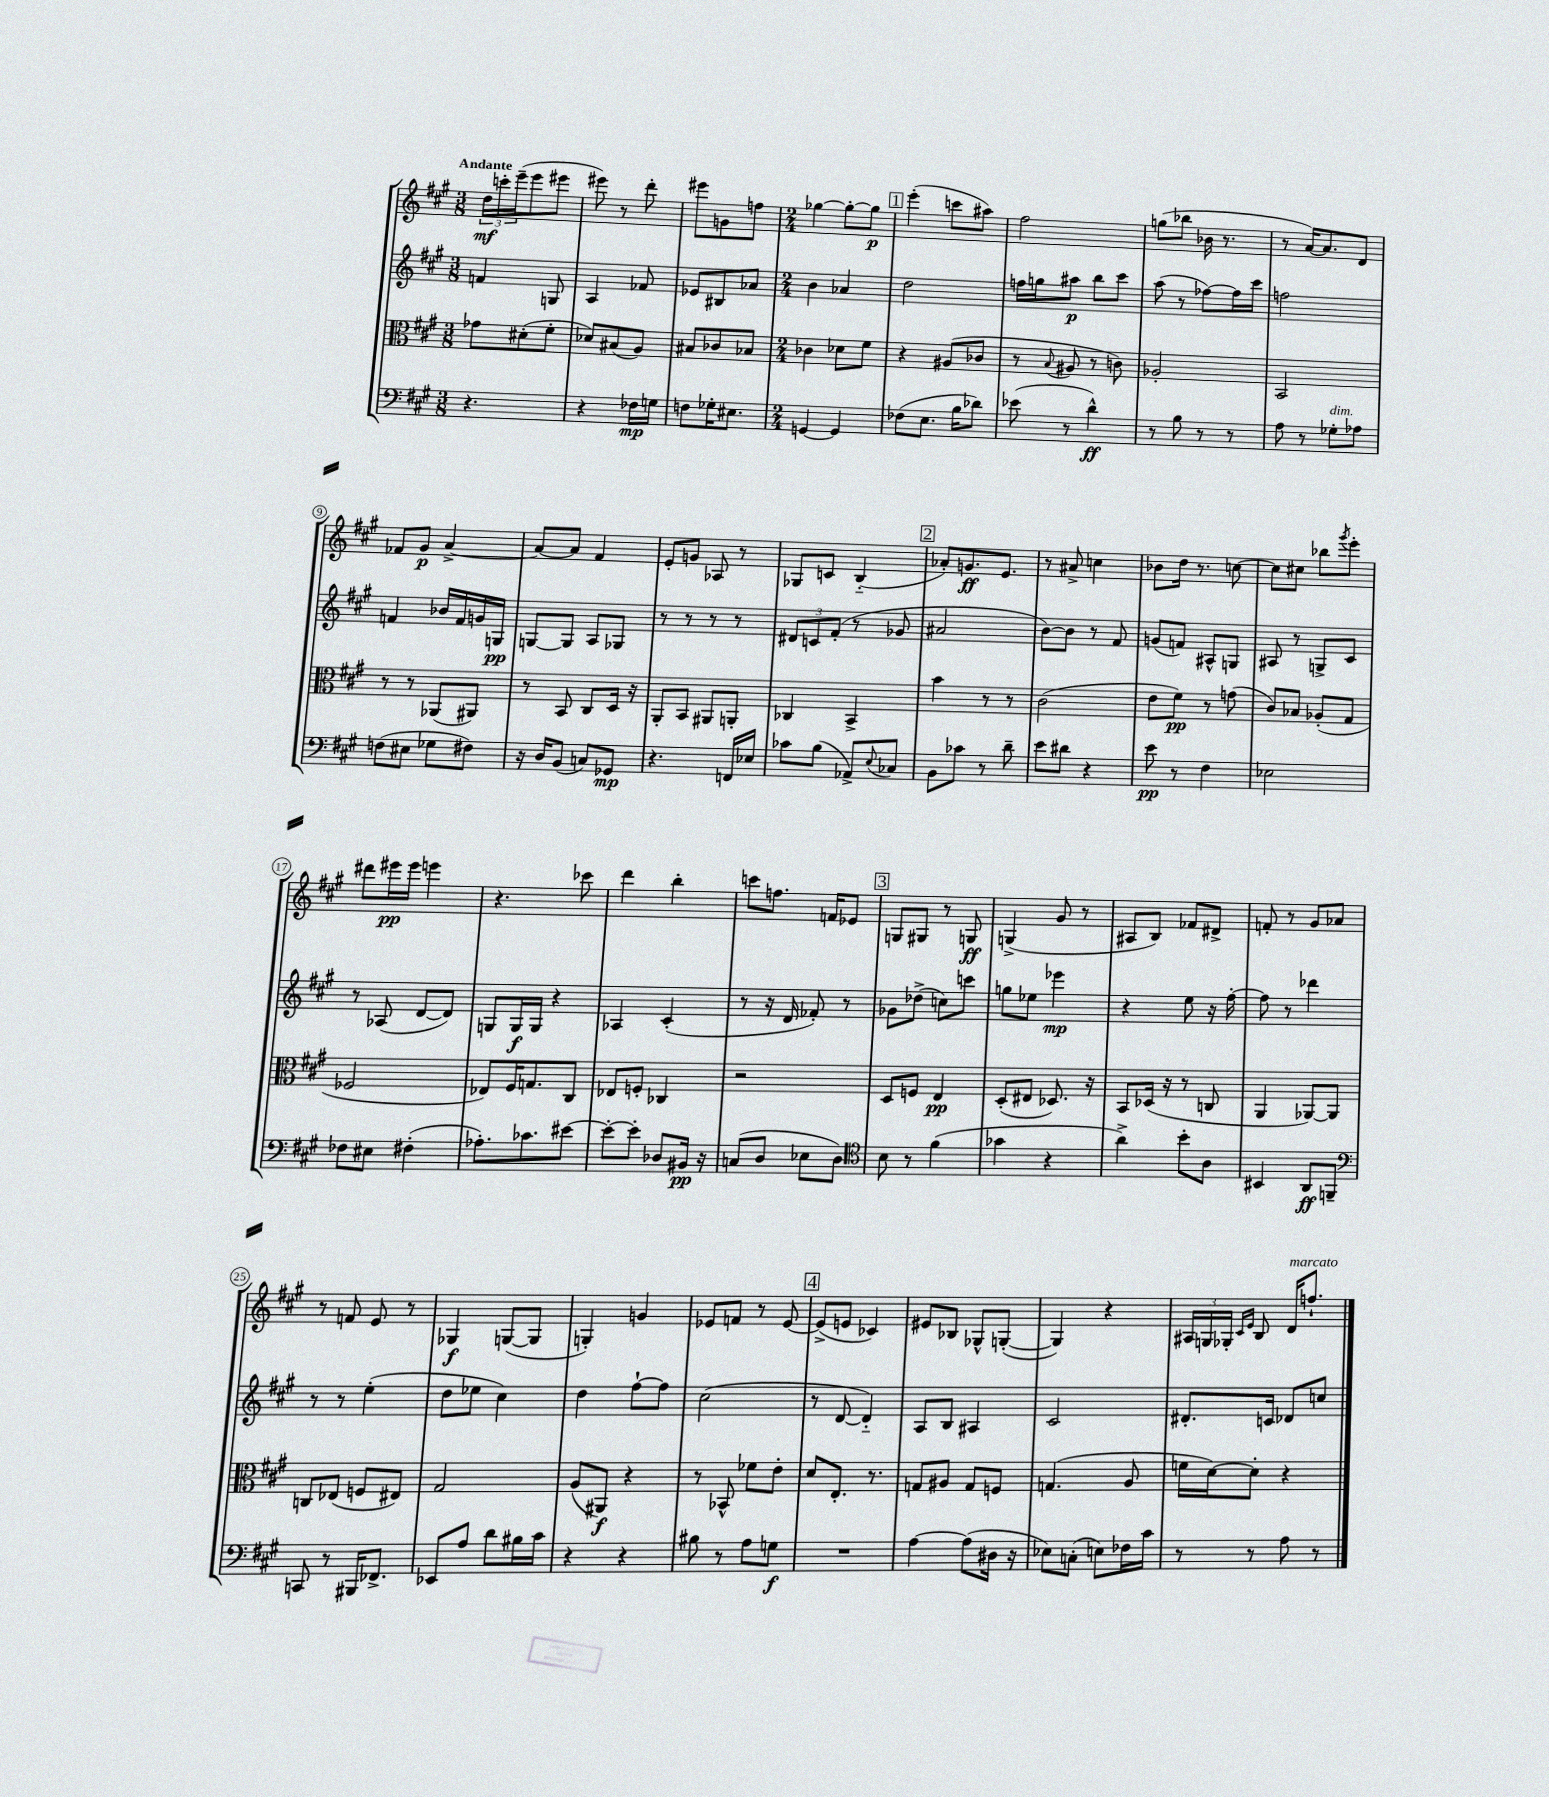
<<
\new StaffGroup <<
\new Staff = "s0" {
    \clef treble \key a \major \numericTimeSignature \time 3/8 \tempo "Andante"
    \tuplet 3/2 { d''16\mf c'''16-. e'''16--( } e'''8 eis'''8 |
    eis'''8) r8 d'''8-. |
    eis'''8 g'8 f''8 |
    \numericTimeSignature \time 2/4 ges''4~ ges''8~-. ges''8\p |
    \mark \markup { \box "1" } e'''4-.( c'''8 ais''8) |
    fis''2 |
    g''8( bes''8 bes'16 r8. |
    r8 a'16~) a'8. d'8 |
    fes'8 gis'8\p a'4~-> |
    a'8~ a'8 fis'4 |
    e'8-. g'8 aes8 r8 |
    ges8 c'8 b4-_( |
    \mark \markup { \box "2" } aes'8-.) g'8.\ff e'8. |
    r8 ais'8-> c''4 |
    bes'8 d''16 r8. c''8~ |
    c''8 cis''8 bes''8 \acciaccatura { gis'''8 } e'''8-. |
    dis'''8 eis'''16\pp eis'''16 e'''4 |
    r4. ces'''8 |
    d'''4 b''4-. |
    c'''8 f''8. f'16 ees'8 |
    \mark \markup { \box "3" } g8 gis8 r8 g8\ff |
    g4->( gis'8 r8 |
    ais8 b8) fes'8 dis'8-> |
    f'8-. r8 gis'8 aes'8 |
    r8 f'8 e'8 r8 |
    ges4\f g8~( g8 |
    g4-.) g'4 |
    ees'8 f'8 r8 ees'8~ |
    \mark \markup { \box "4" } ees'8->( e'8 ces'4) |
    eis'8 bes8 ges8-^ g8~-.( |
    g4) r4 |
    \tuplet 3/2 { ais16 g16 ges16-. } \grace { cis'16 e'16 } b8 d'16^\markup { \italic "marcato" } f''8.-! \bar "|." |
}
\new Staff = "s1" {
    \clef treble \key a \major \numericTimeSignature \time 3/8
    f'4 g8 |
    a4 fes'8 |
    ees'8 bis8 aes'8 |
    \numericTimeSignature \time 2/4 b'4 aes'4 |
    \mark \markup { \box "1" } d''2 |
    f''16 g''16 ais''8\p b''8 cis'''8 |
    a''8( r8 fes''8~) fes''16 cis'''16 |
    f''2 |
    f'4 bes'16 f'16 g'16 g16\pp |
    g8~ g8 a8 ges8 |
    r8 r8 r8 r8 |
    \tuplet 3/2 { dis'8 c'8 fis'8-.( } r8 ges'8 |
    \mark \markup { \box "2" } ais'2 |
    b'8~) b'8 r8 fis'8 |
    g'8( f'8) ais8-^ g8 |
    ais8 r8 g8-> cis'8 |
    r8 aes8( d'8~ d'8) |
    g8 g16\f g16 r4 |
    aes4 cis'4-.( |
    r8 r16 d'16 fes'8-.) r8 |
    \mark \markup { \box "3" } ges'8 des''8->( c''8) c'''8 |
    g''8 ees''8 ees'''4\mp |
    r4 e''8 r16 fis''16~-. |
    fis''8 r8 des'''4 |
    r8 r8 e''4-.( |
    d''8 ees''8 cis''4) |
    d''4 fis''8~-! fis''8 |
    cis''2( |
    \mark \markup { \box "4" } r8 d'8~ d'4-_) |
    a8 b8 ais4 |
    cis'2 |
    dis'8.-. c'16 des'8 c''8 \bar "|." |
}
\new Staff = "s2" {
    \clef alto \key a \major \numericTimeSignature \time 3/8
    ges'8 dis'8-.( fis'8-. |
    des'8) bis8( a8) |
    bis8 ces'8 bes8 |
    \numericTimeSignature \time 2/4 ces'4 des'8 fis'8 |
    \mark \markup { \box "1" } r4 ais8( ces'8 |
    r8 \appoggiatura { b8 } ais8 r8 c'8) |
    aes2-. |
    b,2 |
    r8 r8 aes,8( ais,8) |
    r8 b,8 cis8 d16 r16 |
    a,8-. b,8 ais,8 a,8-. |
    ces4 b,4-> |
    \mark \markup { \box "2" } b'4 r8 r8 |
    cis'2( |
    e'8 fis'8\pp) r8 g'8( |
    cis'8) bes8 aes8-.( gis8 |
    fes2 |
    ees8) fis16 g8. cis8 |
    ees8 f8-. ces4 |
    r2 |
    \mark \markup { \box "3" } d8 f8 e4\pp |
    d8-.( eis8 des8.) r16 |
    b,8 des16( r16 r8 c8 |
    a,4 aes,8~) aes,8 |
    c8 ees8( f8 eis8) |
    gis2 |
    a8( ais,8\f) r4 |
    r8 bes,8-^ fes'8 e'8-. |
    \mark \markup { \box "4" } d'8 e8.-. r8. |
    g8 ais8 g8 f8 |
    g4.( a8 |
    f'16 d'16~) d'8-. r4 \bar "|." |
}
\new Staff = "s3" {
    \clef bass \key a \major \numericTimeSignature \time 3/8
    r4. |
    r4 fes16\mp g16 |
    f8 ges16-. eis8. |
    \numericTimeSignature \time 2/4 g,4~ g,4 |
    \mark \markup { \box "1" } fes8( e8. b16 des'8) |
    ees'8( r8 d'4-^\ff) |
    r8 b8 r8 r8 |
    a8 r8 ges8-.^\markup { \italic "dim." } aes8 |
    f8( eis8 ges8 fis8) |
    r16 d16 b,8( c8) ges,8\mp |
    r4. f,16 ees16 |
    ces'8 b8( aes,8->) \appoggiatura { e8 } ces8 |
    \mark \markup { \box "2" } b,8 ces'8 r8 d'8-- |
    e'8 dis'8 r4 |
    e'8\pp r8 fis4 |
    ees2 |
    fes8 eis8 fis4-.( |
    aes8.-.) ces'8. eis'8~ |
    eis'8~-. eis'8-. des8 bis,16\pp r16 |
    c8( d8 ees8 d8) |
    \mark \markup { \box "3" } \clef tenor b8 r8 fis'4( |
    ges'4 r4 |
    a'4->) b'8-. a8 |
    bis,4 a,8\ff f,8-- |
    \clef bass c,8 r8 bis,,16 fes,8.-> |
    ees,8 a8 d'8 bis16 cis'16 |
    r4 r4 |
    bis8 r8 a8 g8\f |
    \mark \markup { \box "4" } R2 |
    a4~ a8( dis16 r16 |
    ees8) c8-.( e8) fes16 cis'16 |
    r8 r8 a8 r8 \bar "|." |
}
>>
>>
\layout { \context { \Score \override BarNumber.stencil = #(make-stencil-circler 0.1 0.3 ly:text-interface::print) } }
